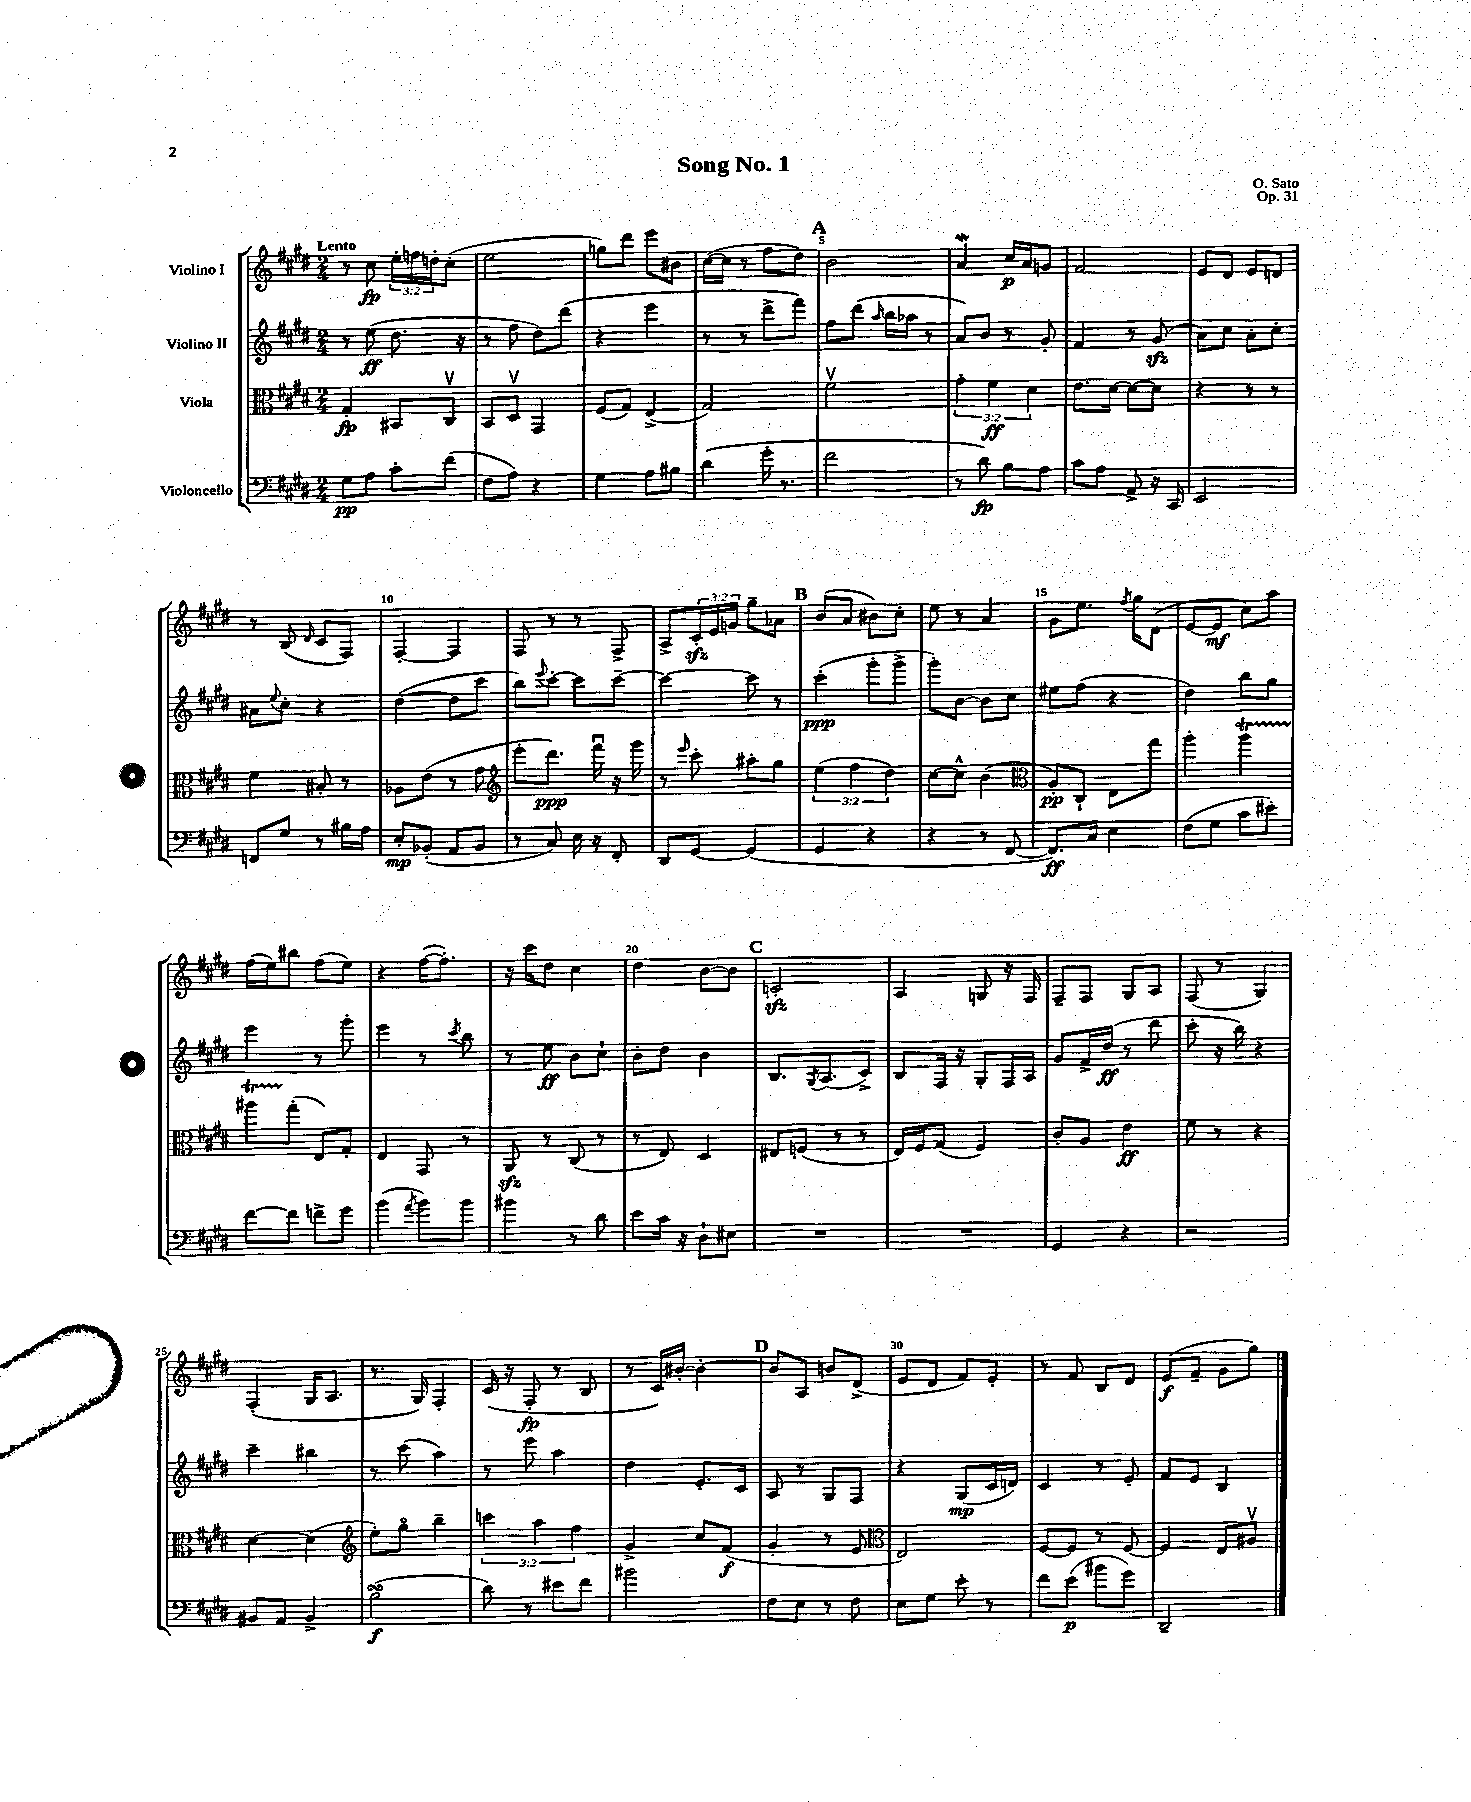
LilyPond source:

\header { title = "Song No. 1" composer = "O. Sato" opus = "Op. 31" }
<<
\new StaffGroup <<
\new Staff = "s0" \with { instrumentName = "Violino I" } {
    \clef treble \key e \major \numericTimeSignature \time 2/4 \override Staff.TupletNumber.text = #tuplet-number::calc-fraction-text \tempo "Lento"
    r8 cis''8\fp \tuplet 3/2 { e''16-. f''16 d''16-. } cis''8-.( |
    e''2 |
    g''8) dis'''8 e'''8 bis'8 |
    cis''16~( cis''16 r8 fis''8 dis''8) |
    \mark \markup { \bold "A" } b'2 |
    a'4\mordent cis''16\p a'16 g'8 |
    fis'2 |
    e'8 dis'8 e'8 d'8 |
    r8 b8( \grace { dis'16 } cis'8 fis8) |
    fis4~-. fis4 |
    fis8 r8 r8 fis8-> |
    a8-> \tuplet 3/2 { cis'16-.\sfz e'16 g'16 } gis''8-- aes'8 |
    \mark \markup { \bold "B" } b'8( a'8 bis'8) cis''8-. |
    e''8 r8 a'4 |
    gis'8 e''8. \acciaccatura { fis''8 } gis''16 dis'8( |
    e'8~ e'8\mf cis''8) a''8 |
    fis''16( e''16) bis''8 fis''8( e''8) |
    r4 fis''16~( fis''8.-.) |
    r16 cis'''16 dis''8 cis''4 |
    dis''4 b'8~ b'8 |
    \mark \markup { \bold "C" } c'2-.\sfz |
    a4 g8 r16 fis16 |
    fis8-- fis8 gis8 a8 |
    fis8( r8 gis4) |
    fis4-.( gis16 a8. |
    r8. gis16) fis4-. |
    cis'16( r16 fis8-.\fp r8 b8 |
    r8 cis'16) bis'16~-. bis'4~-. |
    \mark \markup { \bold "D" } bis'8 a8 b'8 dis'8->( |
    e'8 dis'8 fis'8) e'8-. |
    r8 fis'8 b8 dis'8 |
    e'8\f( fis'8-- gis'8 gis''8) \bar "|." |
}
\new Staff = "s1" \with { instrumentName = "Violino II" } {
    \clef treble \key e \major \numericTimeSignature \time 2/4
    r8 e''8\ff( dis''8. r16 |
    r8 fis''8 dis''8) dis'''8( |
    r4 e'''4 |
    r8 r8 dis'''8-> fis'''8) |
    \mark \markup { \bold "A" } fis''8 dis'''8( \grace { a''16 } b''16 aes''16 r8 |
    a'8) b'8 r8 gis'8-. |
    fis'4 r8 gis'8\sfz( |
    a'8) cis''8 a'8-. cis''8-. |
    ais'8 \appoggiatura { e''8 } cis''8-. r4 |
    dis''4~( dis''8 cis'''8 |
    b''8) \appoggiatura { e'''8 } cis'''8~-. cis'''8 cis'''8~-- |
    cis'''4~ cis'''8 r8 |
    \mark \markup { \bold "B" } cis'''4-.\ppp( gis'''8-. gis'''8-> |
    gis'''8-.) b'8~ b'8 cis''8 |
    eis''8 fis''8( r4 |
    dis''4) b''8 gis''8 |
    e'''4 r8 gis'''8-. |
    e'''4 r8 \acciaccatura { cis'''8 } b''8 |
    r8 e''8\ff b'8 cis''8-! |
    b'8-. dis''8 b'4 |
    \mark \markup { \bold "C" } b8. \acciaccatura { gis8 } a8.( cis'8->) |
    b8 fis16 r16 gis8-. fis16 a16 |
    gis'8 fis'16-> dis''16\ff( r8 dis'''8 |
    cis'''8-. r16 b''16) r4 |
    cis'''4-- bis''4 |
    r8 cis'''8( a''4) |
    r8 e'''8 a''4 |
    dis''4 e'8.-. cis'16 |
    \mark \markup { \bold "D" } a8 r8 gis8 fis8 |
    r4 gis8\mp( cis'16 d'16) |
    cis'4 r8 e'8-. |
    fis'8 e'8 b4 \bar "|." |
}
\new Staff = "s2" \with { instrumentName = "Viola" } {
    \clef alto \key e \major \numericTimeSignature \time 2/4 \override Staff.TupletNumber.text = #tuplet-number::calc-fraction-text
    gis4-.\fp bis,8 cis8\upbow |
    b,8 dis8\upbow gis,4 |
    fis8( gis8) e4->( |
    gis2) |
    \mark \markup { \bold "A" } fis'2\upbow |
    \tuplet 3/2 { gis'4-. fis'4\ff dis'4 } |
    e'8. dis'16~ dis'8~ dis'8 |
    r4 r8 r8 |
    fis'4 bis8-. r8 |
    aes8 e'8( r8 gis'8 |
    \clef treble e'''8-. dis'''8.\ppp) fis'''16\downbow r16 gis'''16 |
    r8 \grace { e'''16 } cis'''8-. ais''8-. gis''8 |
    \mark \markup { \bold "B" } \tuplet 3/2 { e''4( fis''4 dis''4) } |
    cis''8~ cis''8-^ b'4( |
    \clef alto a8-.\pp) cis8-! e8 gis''8 |
    a''4-. a''4\startTrillSpan |
    ais''8 gis''8-.\stopTrillSpan( e8) gis8-. |
    e4 gis,8 r8 |
    a,8\sfz r8 cis8( r8 |
    r8 e8) dis4 |
    \mark \markup { \bold "C" } eis8 f8( r8 r8 |
    e16) fis16 gis8( fis4) |
    cis'8-. a8 e'4\ff |
    fis'8 r8 r4 |
    dis'4~ dis'4( |
    \clef treble e''8-.) gis''8\flageolet b''4-- |
    \tuplet 3/2 { c'''4 a''4 fis''4 } |
    gis'4-> cis''8 fis'8\f( |
    \mark \markup { \bold "D" } gis'4-. r8 e'8 |
    \clef alto e2) |
    fis8~ fis8 r8 fis8~ |
    fis4 e8 ais8\upbow \bar "|." |
}
\new Staff = "s3" \with { instrumentName = "Violoncello" } {
    \clef bass \key e \major \numericTimeSignature \time 2/4
    gis8\pp a8 cis'8-. fis'8( |
    fis8 a8) r4 |
    gis4 a8 bis8 |
    dis'4( gis'16-. r8. |
    \mark \markup { \bold "A" } fis'2 |
    r8 dis'8\fp) b8 a8 |
    cis'8 a8 a,8-> r16 cis,16 |
    e,2 |
    f,8 gis8 r8 bis16 a16 |
    e8-.\mp bes,8-.( a,8 bes,8 |
    r8 cis8) e16 r16 fis,8-. |
    dis,8 gis,8~ gis,4( |
    \mark \markup { \bold "B" } gis,4 r4 |
    r4 r8 fis,8~ |
    fis,8.\ff) cis16 e4 |
    fis8( gis8 cis'8 eis'8-.) |
    fis'8~ fis'8 f'8-> gis'8 |
    b'4( \acciaccatura { a'8 } b'8) b'8 |
    bis'4 r8 dis'8 |
    e'8 cis'16 r16 dis8-! eis8 |
    \mark \markup { \bold "C" } R2 |
    R2 |
    gis,4 r4 |
    r2 |
    bis,8 a,8 bis,4-> |
    b2\turn\f( |
    dis'8) r8 eis'8 fis'8 |
    bis'2 |
    \mark \markup { \bold "D" } fis8 e8 r8 fis8 |
    e8 gis8 e'8-. r8 |
    fis'8 e'8\p( bis'8 gis'8) |
    dis,2-- \bar "|." |
}
>>
>>
\layout { \context { \Score \override BarNumber.break-visibility = ##(#f #t #t) barNumberVisibility = #(every-nth-bar-number-visible 5) } }
